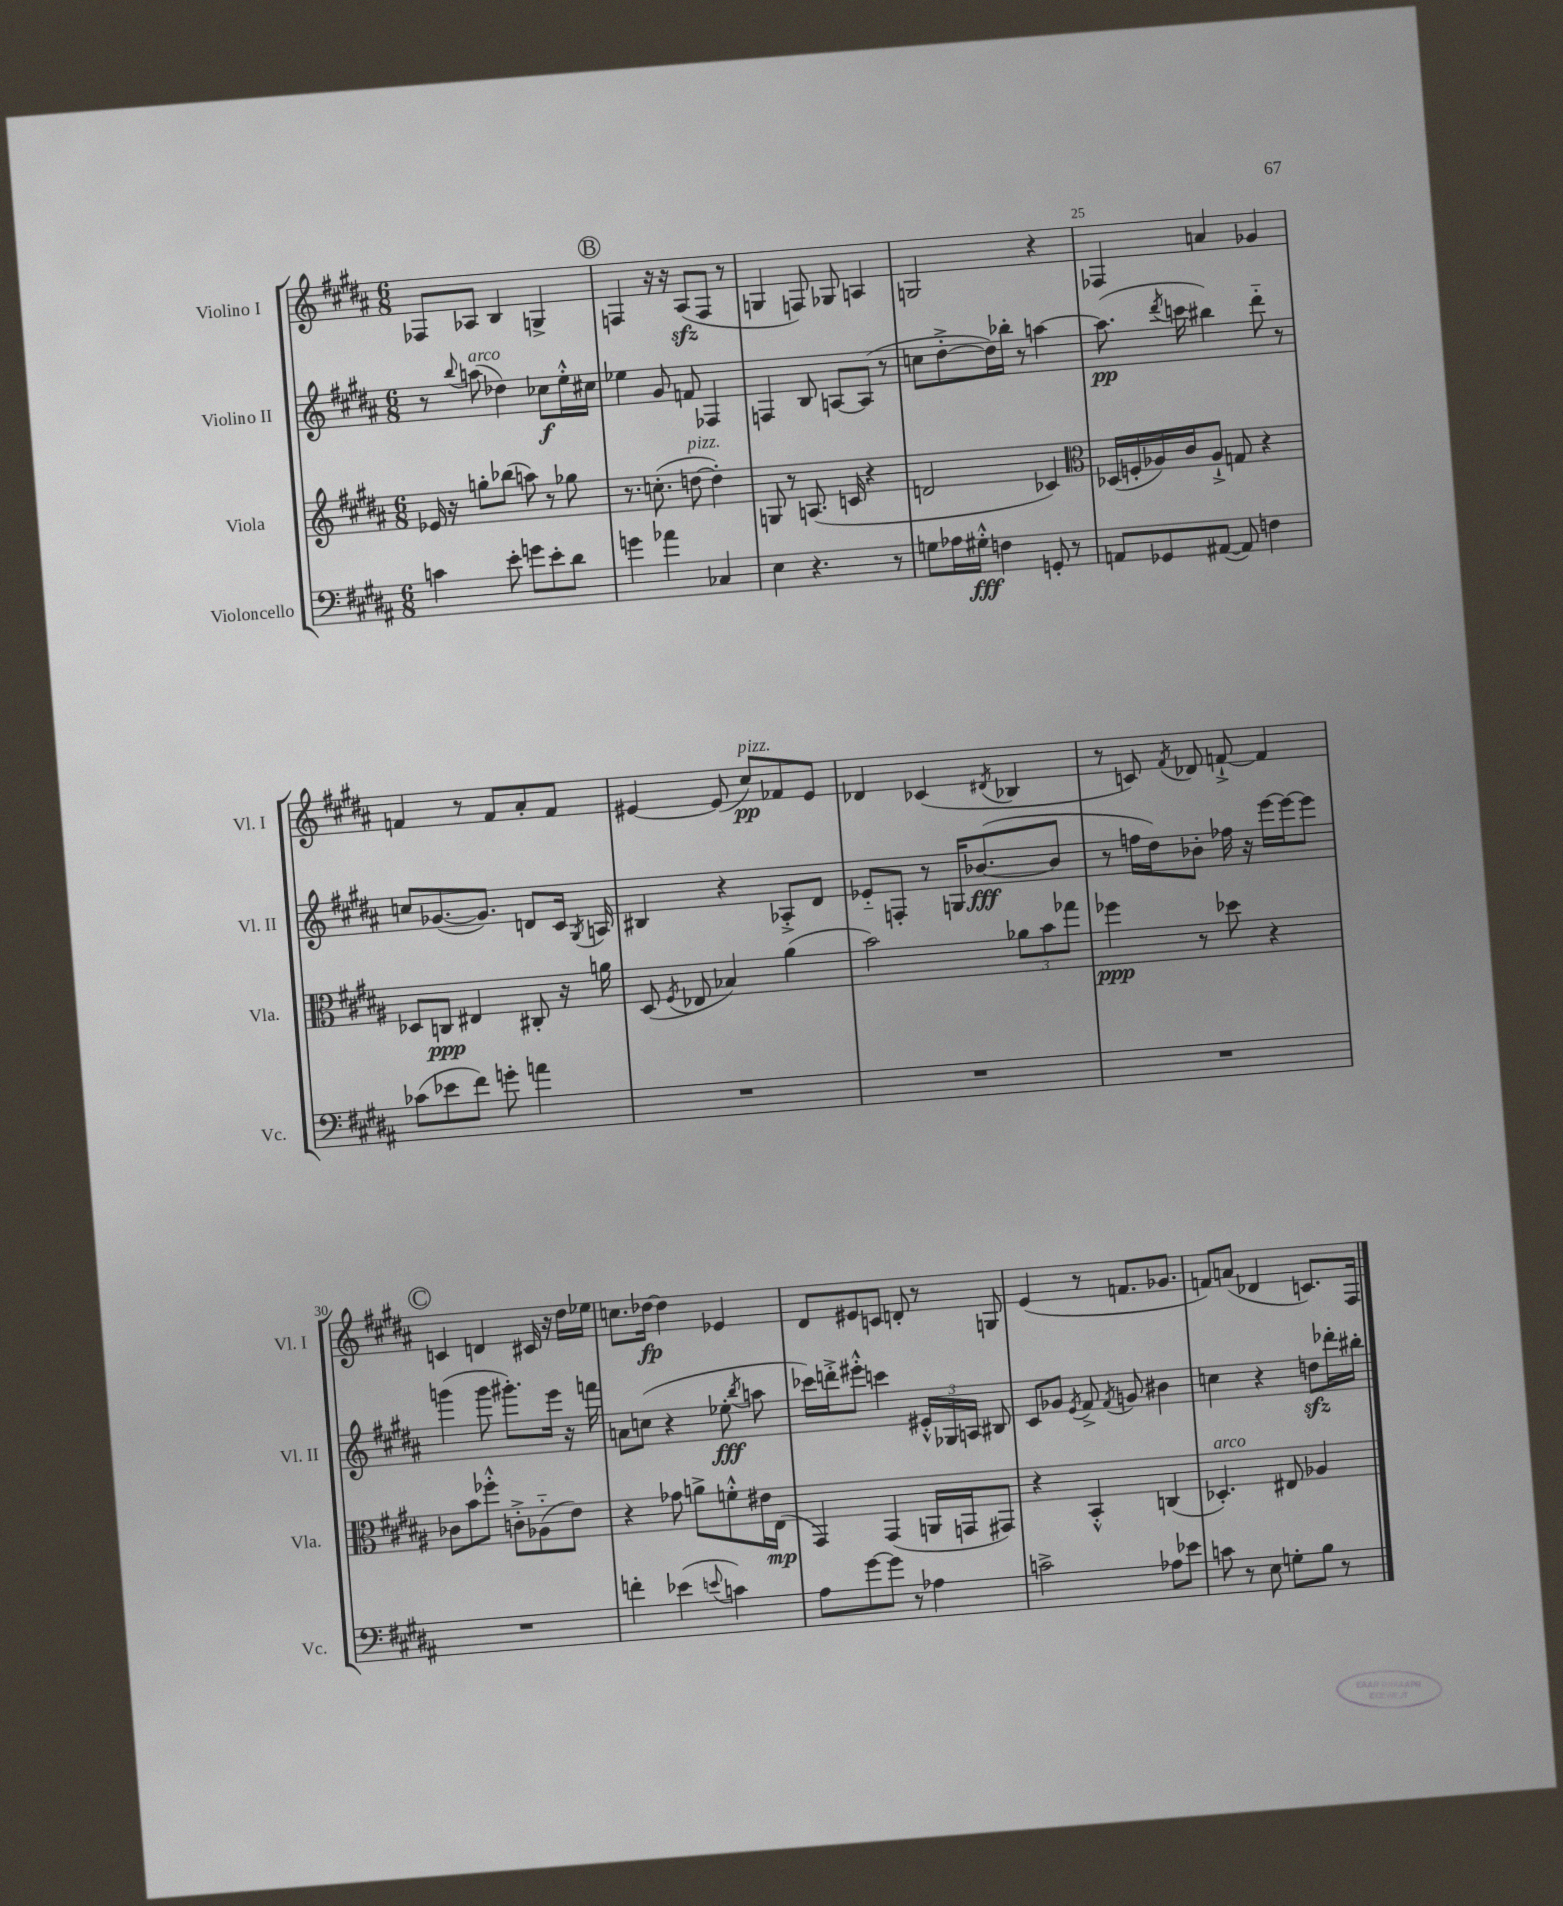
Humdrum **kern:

**kern	**dynam	**kern	**dynam	**kern	**dynam	**kern	**dynam
*part4	*part4	*part3	*part3	*part2	*part2	*part1	*part1
*staff4	*staff4	*staff3	*staff3	*staff2	*staff2	*staff1	*staff1
*I"Violoncello	*	*I"Viola	*	*I"Violino II	*	*I"Violino I	*
*I'Vc.	*	*I'Vla.	*	*I'Vl. II	*	*I'Vl. I	*
*clefF4	*	*clefG2	*	*clefG2	*	*clefG2	*
*k[f#c#g#d#a#]	*	*k[f#c#g#d#a#]	*	*k[f#c#g#d#a#]	*	*k[f#c#g#d#a#]	*
*M6/8	*	*M6/8	*	*M6/8	*	*M6/8	*
=21	=21	=21	=21	=21	=21	=21	=21
4cn\	.	16e-X/	.	8r	.	8F-X/L	.
.	.	16r	.	.	.	.	.
.	.	.	.	8qqbb/	.	.	.
!	!	!	!	!LO:TX:a:i:t=arco	!	!	!
.	.	8ggn'\L	.	(8aan\	.	8A-X/J	.
8e'\	.	(8bb-X\J	.	4dd-X\)	.	4B/	.
8gn\L	.	8aan\)	.	.	.	.	.
8e'\	.	8r	.	8cc-X\L	f	4Gn^/	.
8d#\J	.	8gg-X\	.	16ee'^^\L	.	.	.
.	.	.	.	16cc#X\JJ	.	.	.
!!LO:REH:place=s1:t=B
=22	=22	=22	=22	=22	=22	=22	=22
4gn\	.	8.r	.	4ee-X\	.	4Fn/	.
.	.	(8.ccn'\	.	.	.	.	.
4a-X\	.	.	.	8g#/	.	16r	.
.	.	.	.	.	.	16r	.
!	!	!LO:TX:a:i:t=pizz.	!	!	!	!	!
.	.	[8ddn\	.	8fn/	.	(8A#zz/L	.
4C-X/	.	4dd'\])	.	4F-X/	.	8F/J	.
.	.	.	.	.	.	8r	.
=23	=23	=23	=23	=23	=23	=23	=23
4E\	.	8Gn/	.	4Fn/	.	4Gn/	.
.	.	8r	.	.	.	.	.
4.r	.	(8.An/	.	8B/	.	8Fn/)	.
.	.	.	.	[8An/L	.	8G-X/	.
.	.	16cn/	.	.	.	.	.
.	.	4r	.	(8A/J]	.	4An/	.
8r	.	.	.	8r	.	.	.
=24	=24	=24	=24	=24	=24	=24	=24
8Gn\L	.	2dn/	.	8ccn\L	.	2Gn/	.
16A-X\L	.	.	.	[8dd#'^\	.	.	.
16G#X'^^\JJ	fff	.	.	.	.	.	.
4Fn\	.	.	.	16dd#\L])	.	.	.
.	.	.	.	16bb-X'\JJ	.	.	.
.	.	.	.	8r	.	.	.
8GGn'/	.	4c-X/)	.	[4aan\	.	4r	.
8r	.	.	.	.	.	.	.
=25	=25	=25	=25	=25	=25	=25	=25
*	*	*clefC3	*	*	*	*	*
8AAn/L	.	(16D-X/LL	.	(8.aa\]	pp	4F-X/	.
.	.	16Fn'/	.	.	.	.	.
8GG-X/	.	16A-X/)	.	.	.	.	.
.	.	.	.	8qddd#/	.	.	.
.	.	16c#/J	.	16cccn\	.	.	.
([8AA#X/J	.	8A-`^/J	.	4bb#X\)	.	4an/	.
8AA#/])	.	8Gn/	.	.	.	.	.
4Fn\	.	4r	.	8ddd#\	.	4g-X/	.
.	.	.	.	8r	.	.	.
!!LO:LB:g=z
=26	=26	=26	=26	=26	=26	=26	=26
(8c-X\L	.	8D-X/L	.	8ccn/L	.	4fn/	.
8e-X\	.	8Cn/J	ppp	([8.g-X/	.	.	.
8f#\J)	.	4E#X/	.	.	.	8r	.
.	.	.	.	8.g-/J])	.	.	.
8gn'\	.	.	.	.	.	8f/L	.
4an\	.	8C#X'/	.	8dn/L	.	8a#'/	.
.	.	16r	.	16c#/Jk	.	8f/J	.
.	.	.	.	8qG#/	.	.	.
.	.	16an\	.	16An/	.	.	.
=27	=27	=27	=27	=27	=27	=27	=27
2.r	.	(8D#/	.	4B#X/	.	[4e#X/	.
.	.	8qF#/	.	.	.	.	.
.	.	8E-X/	.	.	.	.	.
.	.	4B-X/)	.	4r	.	(8e#/]	.
!	!	!	!	!	!	!LO:TX:a:i:t=pizz.	!
.	.	.	.	.	.	8cc#/L)	pp
.	.	(4a#\	.	8A-X'^/L	.	8f-X/	.
.	.	.	.	8d#/J	.	8e#/J	.
=28	=28	=28	=28	=28	=28	=28	=28
2.r	.	2b\)	.	8e-X/L	.	4d-X/	.
.	.	.	.	8Fn'/J	.	.	.
.	.	.	.	8r	.	(4c-X/	.
.	.	.	.	16Gn/KL	.	.	.
.	.	.	.	([8.b-X/	fff	.	.
.	.	.	.	.	.	8qd#X/	.
.	.	12a-X\L	.	.	.	4B-X/	.
.	.	12b\	.	.	.	.	.
.	.	.	.	8b-/J]	.	.	.
.	.	12gg-X\J	.	.	.	.	.
=29	=29	=29	=29	=29	=29	=29	=29
2.r	.	4ff-X\	ppp	8r	.	8r	.
.	.	.	.	16ffn\LL	.	8cn/)	.
.	.	.	.	16dd#\J)	.	.	.
.	.	.	.	.	.	8qf#/	.
.	.	8r	.	8b-X'\J	.	8d-X/	.
.	.	8dd-X\	.	16ff-X\	.	[8fn`^/	.
.	.	.	.	16r	.	.	.
.	.	4r	.	[16eee\LL	.	4f/]	.
.	.	.	.	16eee\J_	.	.	.
.	.	.	.	8eee\J]	.	.	.
!!LO:LB:g=z
!!LO:REH:place=s1:t=C
=30	=30	=30	=30	=30	=30	=30	=30
2.r	.	8c-X\L	.	(4gggn\	.	4cn/	.
.	.	8b\	.	.	.	.	.
.	.	8ff-X'^^\J	.	8ggg\	.	4dn/	.
.	.	8cn'^\L	.	8.ggg#X'\L)	.	.	.
.	.	(8A-X\	.	.	.	16c#X/	.
.	.	.	.	16eee\Jk	.	16r	.
.	.	8e\J)	.	16r	.	16dd#\LL	.
.	.	.	.	16fffn\	.	16ee-X\JJ	.
=31	=31	=31	=31	=31	=31	=31	=31
4fn'\	.	4r	.	8an\L	.	8.ccn\L	.
.	.	.	.	(8ccn\J	.	.	.
.	.	.	.	.	.	[16dd-X\Jk	fp
(4e-X\	.	8g-X\	.	4r	.	4dd-\]	.
.	.	8an^\L	.	.	.	.	.
8qqen/	.	.	.	.	.	.	.
4cn\)	.	8fn'^^\	.	8ee-X'\	fff	4e-X/	.
.	.	.	.	8qbb/	.	.	.
.	.	16e#X\L	.	8aan\	.	.	.
.	.	(16E\JJ	mp	.	.	.	.
=32	=32	=32	=32	=32	=32	=32	=32
8A#\L	.	4GG#/)	.	16ccc-X\LL)	.	8d#/L	.
.	.	.	.	16dddn'^\J	.	.	.
[8g#\	.	.	.	8eee#X'^^\J	.	8e#X/	.
8g#\J]	.	(4GG#/	.	4cccn\	.	8cn/J	.
8r	.	.	.	.	.	8dn'/	.
4A-X\	.	16AAn/LL	.	24e#X'^^/LL	.	8r	.
.	.	.	.	24G-X/	.	.	.
.	.	16GGn/J	.	.	.	.	.
.	.	.	.	24An/JJ	.	.	.
.	.	8GG#X/J)	.	8B#X/	.	8Gn/	.
=33	=33	=33	=33	=33	=33	=33	=33
2cn^\	.	4r	.	8c#/L	.	(4e/	.
.	.	.	.	8g-X/J	.	.	.
.	.	.	.	8qe/	.	.	.
.	.	4BB'^^/	.	8f#^/	.	8r	.
.	.	.	.	8qf#/	.	.	.
.	.	.	.	8gn/	.	8.fn/L	.
8A-X\L	.	(4Cn/	.	4b#X\	.	.	.
.	.	.	.	.	.	8.g-X/J	.
8e-X\J	.	.	.	.	.	.	.
=34	=34	=34	=34	=34	=34	=34	=34
!	!	!LO:TX:a:i:t=arco	!	!	!	!	!
8cn\	.	4.D-X'/)	.	4ccn\	.	8fn/L)	.
8r	.	.	.	.	.	(8an/J	.
8E\	.	.	.	4r	.	4d-X/	.
8Gn'\L	.	8E#X/	.	.	.	.	.
8B\J	.	4A-X/	.	8ddnzz\L	.	8.cn/L)	.
8r	.	.	.	16ddd-X'\L	.	.	.
.	.	.	.	16bb#X'\JJ	.	16F#/Jk	.
==	==	==	==	==	==	==	==
*-	*-	*-	*-	*-	*-	*-	*-
